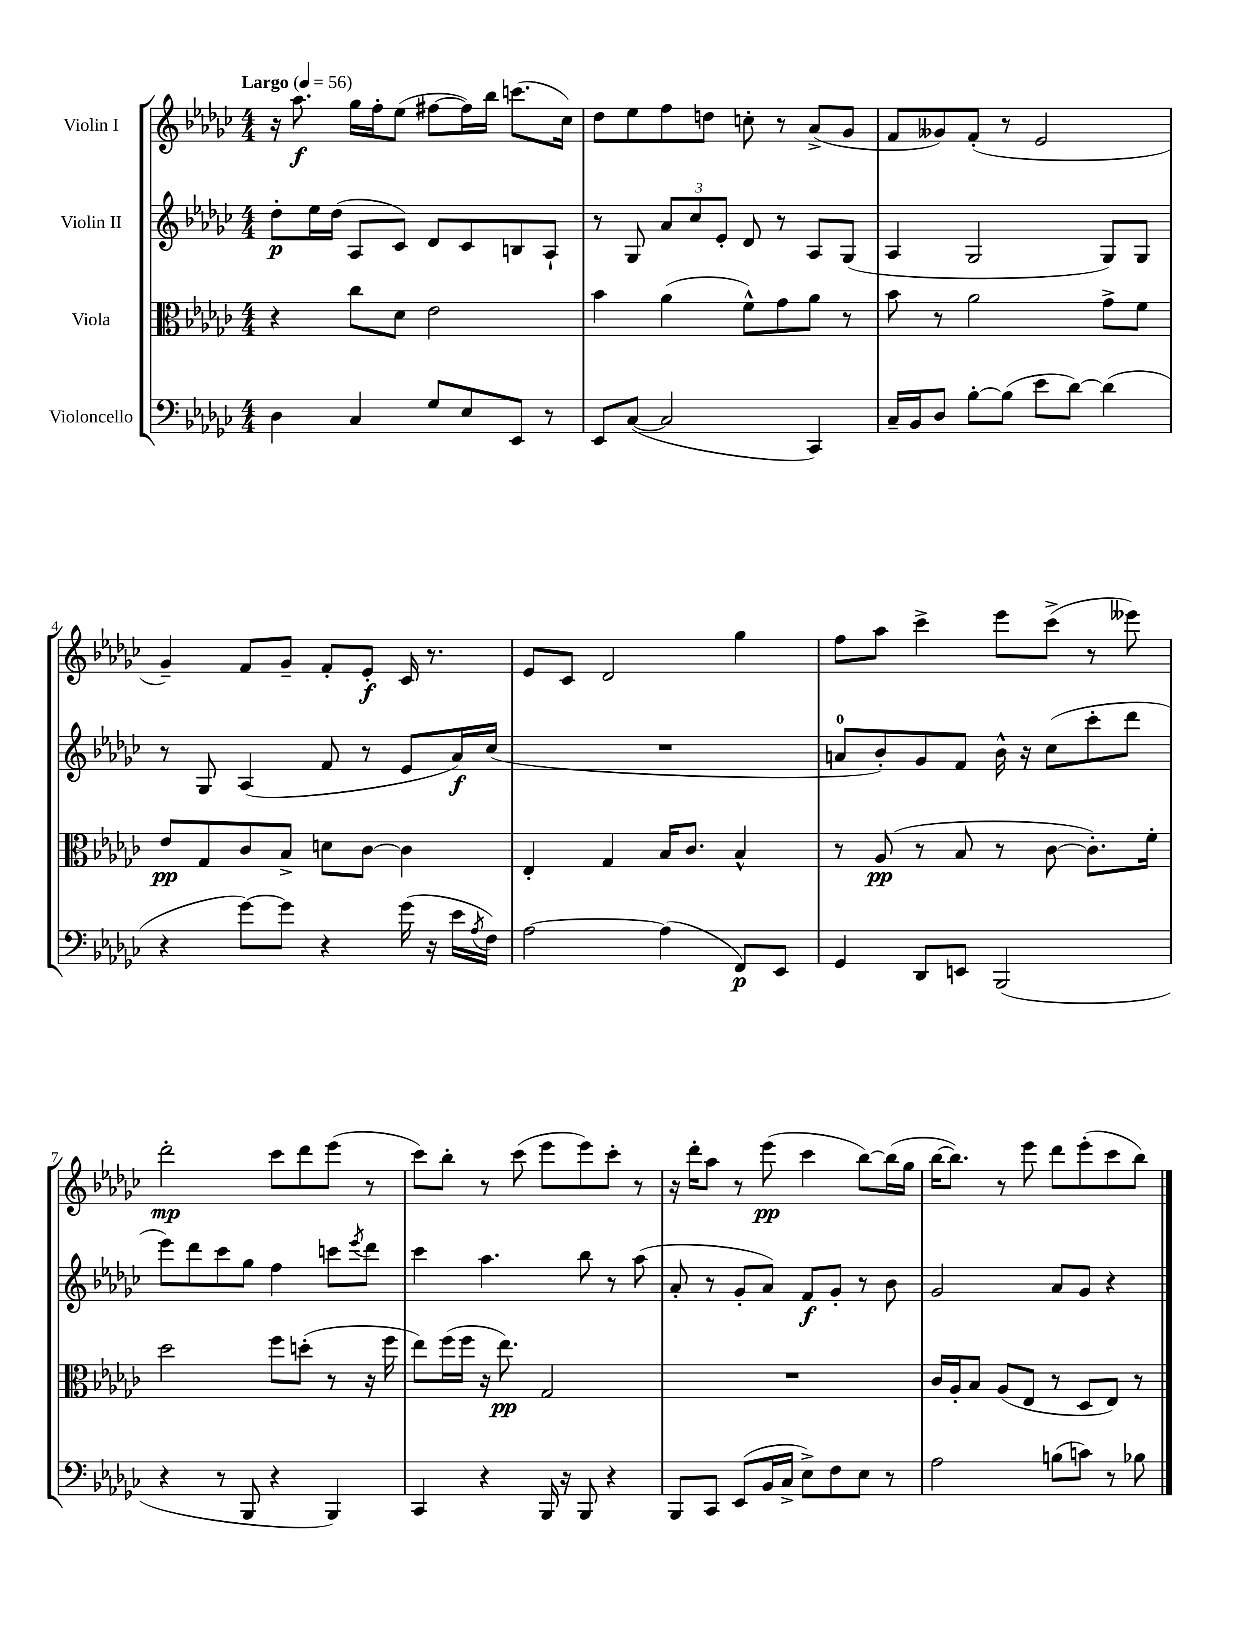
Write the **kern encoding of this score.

**kern	**dynam	**kern	**dynam	**kern	**dynam	**kern	**dynam
*part4	*part4	*part3	*part3	*part2	*part2	*part1	*part1
*staff4	*staff4	*staff3	*staff3	*staff2	*staff2	*staff1	*staff1
*I"Violoncello	*	*I"Viola	*	*I"Violin II	*	*I"Violin I	*
*clefF4	*	*clefC3	*	*clefG2	*	*clefG2	*
*k[b-e-a-d-g-c-]	*	*k[b-e-a-d-g-c-]	*	*k[b-e-a-d-g-c-]	*	*k[b-e-a-d-g-c-]	*
*M4/4	*	*M4/4	*	*M4/4	*	*M4/4	*
*MM56	*	*MM56	*	*MM56	*	*MM56	*
=1	=1	=1	=1	=1	=1	=1	=1
!	!	!	!	!	!	!LO:TX:a:B:t=Largo	!
4D-\	.	4r	.	8dd-'\L	p	16r	.
.	.	.	.	.	.	8.aa-\	f
.	.	.	.	16ee-\L	.	.	.
.	.	.	.	(16dd-\JJ	.	.	.
4C-/	.	8cc-\L	.	8A-/L	.	16gg-\LL	.
.	.	.	.	.	.	16ff'\J	.
.	.	8d-\J	.	8c-/J)	.	(8ee-\J	.
8G-/L	.	2e-\	.	8d-/L	.	[8ff#X\L	.
8E-/	.	.	.	8c-/	.	16ff#\L])	.
.	.	.	.	.	.	16bb-\JJ	.
8EE-/J	.	.	.	8Bn/	.	(8.cccn\L	.
8r	.	.	.	8A-`/J	.	.	.
.	.	.	.	.	.	16cc-\Jk)	.
=2	=2	=2	=2	=2	=2	=2	=2
8EE-/L	.	4b-\	.	8r	.	8dd-\L	.
([8C-/J	.	.	.	8G-/	.	8ee-\	.
2C-/]	.	(4a-\	.	12a-/L	.	8ff\	.
.	.	.	.	12cc-/	.	.	.
.	.	.	.	.	.	8ddn\J	.
.	.	.	.	12e-'/J	.	.	.
.	.	8f^^\L)	.	8d-/	.	8ccn'\	.
.	.	8g-\	.	8r	.	8r	.
4CC-/)	.	8a-\J	.	8A-/L	.	(8a-^/L	.
.	.	8r	.	(8G-/J	.	8g-/J	.
=3	=3	=3	=3	=3	=3	=3	=3
16C-~/LL	.	8b-\	.	4A-/	.	8f/L	.
16BB-/J	.	.	.	.	.	.	.
8D-/J	.	8r	.	.	.	8g--X/)	.
[8B-'\L	.	2a-\	.	2G-/	.	(8f'/J	.
(8B-\J]	.	.	.	.	.	8r	.
8e-\L	.	.	.	.	.	2e-/	.
[8d-\J)	.	.	.	.	.	.	.
(4d-\]	.	8g-^\L	.	8G-/L)	.	.	.
.	.	8f\J	.	8G-/J	.	.	.
!!LO:LB:g=z
=4	=4	=4	=4	=4	=4	=4	=4
4r	.	8e-/L	pp	8r	.	4g-~/)	.
.	.	8G-/	.	8G-/	.	.	.
[8g-\L)	.	8c-/	.	(4A-/	.	8f/L	.
8g-\J]	.	8B-^/J	.	.	.	8g-~/J	.
4r	.	8dn\L	.	8f/	.	8f'/L	.
.	.	[8c-\J	.	8r	.	8e-'/J	f
(16g-\	.	4c-\]	.	8e-/L	.	16c-/	.
16r	.	.	.	.	.	8.r	.
16e-\LL	.	.	.	16a-/L)	f	.	.
8qA-/	.	.	.	.	.	.	.
16F\JJ)	.	.	.	(16cc-/JJ	.	.	.
=5	=5	=5	=5	=5	=5	=5	=5
[2A-\	.	4E-'/	.	1r	.	8e-/L	.
.	.	.	.	.	.	8c-/J	.
.	.	4G-/	.	.	.	2d-/	.
(4A-\]	.	16B-/KL	.	.	.	.	.
.	.	8.c-/J	.	.	.	.	.
8FF/L)	p	4B-^^/	.	.	.	4gg-\	.
8EE-/J	.	.	.	.	.	.	.
=6	=6	=6	=6	=6	=6	=6	=6
4GG-/	.	8r	.	8an/L	.	8ff\L	.
.	.	(8A-/	pp	8b-'/)	.	8aa-\J	.
8DD-/L	.	8r	.	8g-/	.	4ccc-^\	.
8EEn/J	.	8B-/	.	8f/J	.	.	.
(2BBB-/	.	8r	.	16b-^^\	.	8eee-\L	.
.	.	.	.	16r	.	.	.
.	.	[8c-\	.	(8cc-\L	.	(8ccc-^\J	.
.	.	8.c-'\L])	.	8ccc-'\	.	8r	.
.	.	.	.	8ddd-\J	.	8eee--X\)	.
.	.	16f'\Jk	.	.	.	.	.
!!LO:LB:g=z
=7	=7	=7	=7	=7	=7	=7	=7
4r	.	2dd-\	.	8eee-\L)	.	2ddd-'\	mp
.	.	.	.	8ddd-\	.	.	.
8r	.	.	.	8ccc-\	.	.	.
8BBB-/	.	.	.	8gg-\J	.	.	.
4r	.	8ff\L	.	4ff\	.	8ccc-\L	.
.	.	(8ddn'\J	.	.	.	8ddd-\	.
4BBB-/)	.	8r	.	8cccn\L	.	(8eee-\J	.
.	.	.	.	8qeee-/	.	.	.
.	.	16r	.	8ddd-\J	.	8r	.
.	.	16ff\	.	.	.	.	.
=8	=8	=8	=8	=8	=8	=8	=8
4CC-/	.	8ee-\L)	.	4ccc-\	.	8ccc-\L)	.
.	.	(16ff\L	.	.	.	8bb-'\J	.
.	.	16ff\JJ	.	.	.	.	.
4r	.	16r	.	4.aa-\	.	8r	.
.	.	8.ee-\)	pp	.	.	.	.
.	.	.	.	.	.	(8ccc-\	.
16BBB-/	.	2G-/	.	.	.	8eee-\L	.
16r	.	.	.	.	.	.	.
8BBB-/	.	.	.	8bb-\	.	8eee-\)	.
4r	.	.	.	8r	.	8ccc-'\J	.
.	.	.	.	(8aa-\	.	8r	.
=9	=9	=9	=9	=9	=9	=9	=9
8BBB-/L	.	1r	.	8a-'/	.	16r	.
.	.	.	.	.	.	16ddd-'\KL	.
8CC-/J	.	.	.	8r	.	8aa-\J	.
(8EE-/L	.	.	.	8g-'/L	.	8r	.
16BB-/L	.	.	.	8a-/J)	.	(8eee-\	pp
16C-^/JJ	.	.	.	.	.	.	.
8E-^\L)	.	.	.	8f/L	f	4ccc-\	.
8F\	.	.	.	8g-'/J	.	.	.
8E-\J	.	.	.	8r	.	[8bb-\L)	.
8r	.	.	.	8b-\	.	(16bb-\L]	.
.	.	.	.	.	.	16gg-\JJ	.
=10	=10	=10	=10	=10	=10	=10	=10
2A-\	.	16c-/LL	.	2g-/	.	[16bb-\KL	.
.	.	16A-'/J	.	.	.	8.bb-\J])	.
.	.	8B-/J	.	.	.	.	.
.	.	(8A-/L	.	.	.	8r	.
.	.	8E-/J	.	.	.	8eee-\	.
(8Bn\L	.	8r	.	8a-/L	.	8ddd-\L	.
8cn\J)	.	8D-/L	.	8g-/J	.	(8eee-'\	.
8r	.	8E-/J)	.	4r	.	8ccc-\	.
8B-X\	.	8r	.	.	.	8bb-\J)	.
==	==	==	==	==	==	==	==
*-	*-	*-	*-	*-	*-	*-	*-
